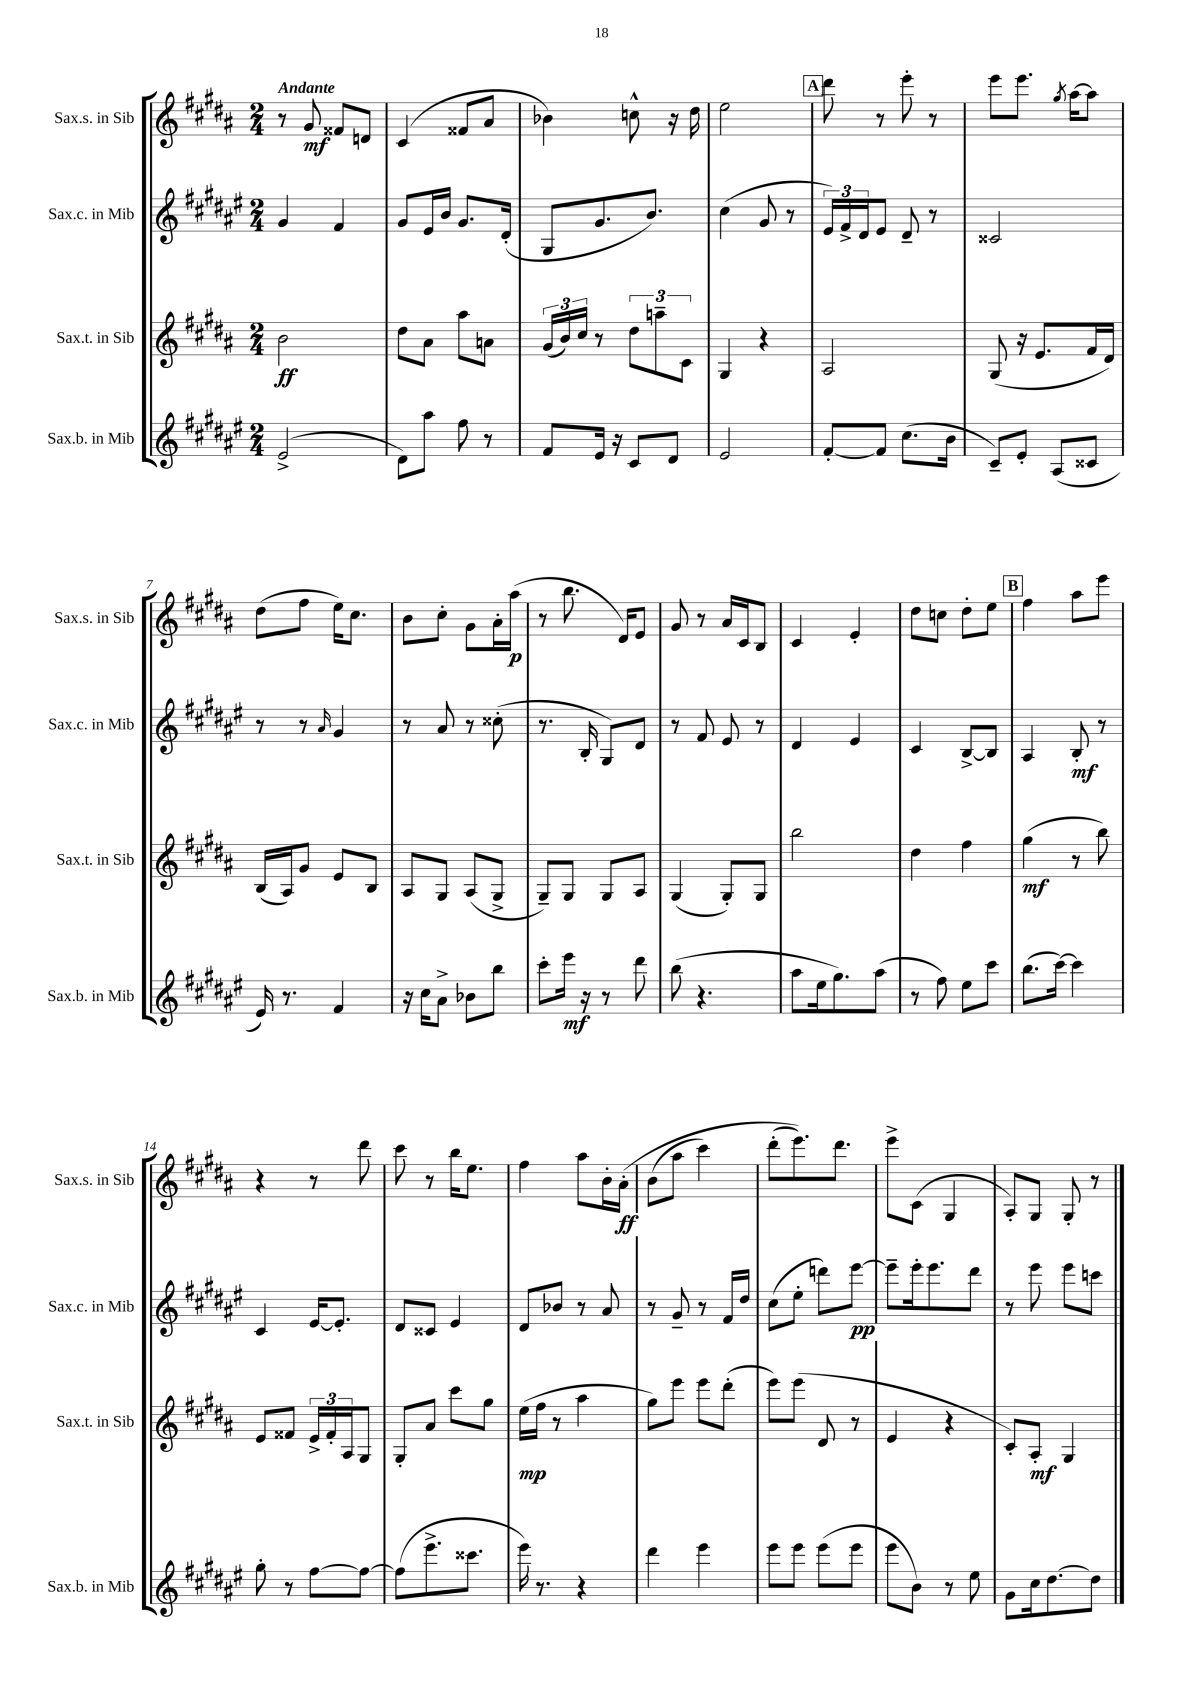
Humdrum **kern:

**kern	**dynam	**kern	**dynam	**kern	**dynam	**kern	**dynam
*part4	*part4	*part3	*part3	*part2	*part2	*part1	*part1
*staff4	*staff4	*staff3	*staff3	*staff2	*staff2	*staff1	*staff1
*I"Sax.b. in Mib	*	*I"Sax.t. in Sib	*	*I"Sax.c. in Mib	*	*I"Sax.s. in Sib	*
*I'Sax.b. in Mib	*	*I'Sax.t. in Sib	*	*I'Sax.c. in Mib	*	*I'Sax.s. in Sib	*
*clefG2	*	*clefG2	*	*clefG2	*	*clefG2	*
*k[f#c#g#d#a#e#]	*	*k[f#c#g#d#a#]	*	*k[f#c#g#d#a#e#]	*	*k[f#c#g#d#a#]	*
*M2/4	*	*M2/4	*	*M2/4	*	*M2/4	*
=1	=1	=1	=1	=1	=1	=1	=1
!	!	!	!	!	!	!LO:TX:a:B:t=Andante	!
(2e#^/	.	2b\	ff	4g#/	.	8r	.
.	.	.	.	.	.	8g#/	mf
.	.	.	.	4f#/	.	8f##X/L	.
.	.	.	.	.	.	8dn/J	.
=2	=2	=2	=2	=2	=2	=2	=2
8d#\L)	.	8dd#\L	.	8g#/L	.	(4c#/	.
8aa#\J	.	8a#\J	.	16e#/L	.	.	.
.	.	.	.	16b/JJ	.	.	.
8ff#\	.	8aa#\L	.	8.g#/L	.	8f##X/L	.
8r	.	8an\J	.	.	.	8a#/J	.
.	.	.	.	(16d#'/Jk	.	.	.
=3	=3	=3	=3	=3	=3	=3	=3
8f#/L	.	(24g#/LL	.	8G#/L	.	4b-X\)	.
.	.	24b/)	.	.	.	.	.
.	.	24cc#/JJ	.	.	.	.	.
16e#/Jk	.	8r	.	8.g#/	.	.	.
16r	.	.	.	.	.	.	.
8c#/L	.	12dd#\L	.	.	.	8ccn^^\	.
.	.	.	.	8.b/J)	.	.	.
.	.	12aan~\	.	.	.	.	.
8d#/J	.	.	.	.	.	16r	.
.	.	12c#\J	.	.	.	.	.
.	.	.	.	.	.	16dd#\	.
=4	=4	=4	=4	=4	=4	=4	=4
2e#/	.	4G#/	.	(4cc#\	.	2ee\	.
.	.	4r	.	8g#/	.	.	.
.	.	.	.	8r	.	.	.
!!LO:REH:place=s1:t=A
=5	=5	=5	=5	=5	=5	=5	=5
[8f#'/L	.	2A#/	.	24e#/LL)	.	8ddd#\	.
.	.	.	.	24f#^/	.	.	.
.	.	.	.	24d#/J	.	.	.
8f#/J]	.	.	.	8e#/J	.	8r	.
(8.cc#\L	.	.	.	8d#~/	.	8eee'\	.
.	.	.	.	8r	.	8r	.
16b\Jk	.	.	.	.	.	.	.
=6	=6	=6	=6	=6	=6	=6	=6
8c#~/L)	.	(8G#/	.	2c##X/	.	8eee\L	.
8e#'/J	.	16r	.	.	.	8.eee\J	.
.	.	8.e/L	.	.	.	.	.
(8A#/L	.	.	.	.	.	.	.
.	.	.	.	.	.	8qgg#/	.
.	.	.	.	.	.	[16aa#\KL	.
8c##X/J	.	16f#/L	.	.	.	8aa#\J]	.
.	.	16d#/JJ)	.	.	.	.	.
!!LO:LB:g=z
=7	=7	=7	=7	=7	=7	=7	=7
16e#/)	.	(16B/LL	.	8r	.	(8dd#\L	.
8.r	.	16A#/J)	.	.	.	.	.
.	.	8g#/J	.	8r	.	8ff#\J	.
.	.	.	.	16qqa#/	.	.	.
4f#/	.	8e/L	.	4g#/	.	16ee\KL)	.
.	.	.	.	.	.	8.cc#\J	.
.	.	8B/J	.	.	.	.	.
=8	=8	=8	=8	=8	=8	=8	=8
16r	.	8A#/L	.	8r	.	8b\L	.
16cc#\KL	.	.	.	.	.	.	.
8a#^\J	.	8G#/J	.	8a#/	.	8cc#'\J	.
8b-X\L	.	(8A#/L	.	8r	.	8g#\L	.
8bb\J	.	8G#^/J	.	(8cc##X'\	.	16a#'\L	.
.	.	.	.	.	.	(16aa#\JJ	p
=9	=9	=9	=9	=9	=9	=9	=9
8ccc#'\L	.	8G#~/L)	.	8.r	.	8r	.
16eee#\Jk	mf	8G#/J	.	.	.	8.bb\	.
16r	.	.	.	16B'/	.	.	.
8r	.	8G#/L	.	8G#/L)	.	.	.
.	.	.	.	.	.	16d#/KL)	.
8ddd#\	.	8A#/J	.	8d#/J	.	8e/J	.
=10	=10	=10	=10	=10	=10	=10	=10
(8bb\	.	(4G#/	.	8r	.	8g#/	.
4.r	.	.	.	8f#/	.	8r	.
.	.	8G#'/L)	.	8e#/	.	16a#/LL	.
.	.	.	.	.	.	16c#/J	.
.	.	8G#/J	.	8r	.	8B/J	.
=11	=11	=11	=11	=11	=11	=11	=11
8aa#\L	.	2bb\	.	4d#/	.	4c#/	.
16ee#\k	.	.	.	.	.	.	.
8.gg#\)	.	.	.	.	.	.	.
.	.	.	.	4e#/	.	4e'/	.
(8aa#\J	.	.	.	.	.	.	.
=12	=12	=12	=12	=12	=12	=12	=12
8r	.	4dd#\	.	4c#/	.	8dd#\L	.
8ff#\)	.	.	.	.	.	8ccn\J	.
8ee#\L	.	4ff#\	.	[8B^/L	.	8dd#'\L	.
8ccc#\J	.	.	.	8B/J]	.	8ee\J	.
!!LO:REH:place=s1:t=B
=13	=13	=13	=13	=13	=13	=13	=13
(8.bb\L	.	(4gg#\	mf	4A#/	.	4ff#\	.
[16ccc#\Jk)	.	.	.	.	.	.	.
4ccc#\]	.	8r	.	8B'/	mf	8aa#\L	.
.	.	8bb\)	.	8r	.	8eee\J	.
!!LO:LB:g=z
=14	=14	=14	=14	=14	=14	=14	=14
8gg#'\	.	8e/L	.	4c#/	.	4r	.
8r	.	8f##X/J	.	.	.	.	.
[8ff#\L	.	24e^/LL	.	[16e#/KL	.	8r	.
.	.	24f##'/	.	.	.	.	.
.	.	.	.	8.e#'/J]	.	.	.
.	.	24A#/J	.	.	.	.	.
8ff#\J_	.	8G#/J	.	.	.	8ddd#\	.
=15	=15	=15	=15	=15	=15	=15	=15
(8ff#\L]	.	8G#'/L	.	8d#/L	.	8ccc#\	.
8.eee#^\	.	8a#/J	.	8c##X/J	.	8r	.
.	.	8ccc#\L	.	4e#/	.	16bb\KL	.
8.ccc##X\J	.	.	.	.	.	8.ee\J	.
.	.	8gg#\J	.	.	.	.	.
=16	=16	=16	=16	=16	=16	=16	=16
16eee#\)	.	(16ee\LL	mp	8d#/L	.	4ff#\	.
8.r	.	16ff#\JJ	.	.	.	.	.
.	.	8r	.	8b-X/J	.	.	.
4r	.	4aa#\	.	8r	.	8aa#\L	.
.	.	.	.	8a#/	.	16b'\L	.
.	.	.	.	.	.	(16a#'\JJ	ff
=17	=17	=17	=17	=17	=17	=17	=17
4ddd#\	.	8gg#\L)	.	8r	.	(8b\L	.
.	.	8eee\J	.	8g#~/	.	8aa#\J	.
4eee#\	.	8eee\L	.	8r	.	4ccc#\)	.
.	.	(8ddd#'\J	.	16f#/LL	.	.	.
.	.	.	.	16dd#/JJ	.	.	.
=18	=18	=18	=18	=18	=18	=18	=18
8eee#\L	.	8eee\L)	.	(8cc#\L	.	(8ddd#'\L	.
8eee#\J	.	(8eee\J	.	8ee#'\J	.	8.eee\))	.
(8eee#\L	.	8d#/	.	8dddn\L)	.	.	.
.	.	.	.	.	.	8.ddd#\J	.
8eee#\J	.	8r	.	[8eee#\J	pp	.	.
=19	=19	=19	=19	=19	=19	=19	=19
8eee#\L	.	4e/	.	8eee#~\L]	.	8eee^\L	.
8b\J)	.	.	.	16eee#'\k	.	(8c#\J	.
.	.	.	.	8.eee#\	.	.	.
8r	.	4r	.	.	.	4G#/	.
8ee#\	.	.	.	8ddd#\J	.	.	.
=20	=20	=20	=20	=20	=20	=20	=20
8g#\L	.	8c#'/L)	.	8r	.	8A#'/L)	.
16cc#\k	.	8A#'/J	mf	8eee#\	.	8G#/J	.
[8.dd#\	.	.	.	.	.	.	.
.	.	4G#/	.	8eee#\L	.	8G#'/	.
8dd#\J]	.	.	.	8cccn\J	.	8r	.
==	==	==	==	==	==	==	==
*-	*-	*-	*-	*-	*-	*-	*-
